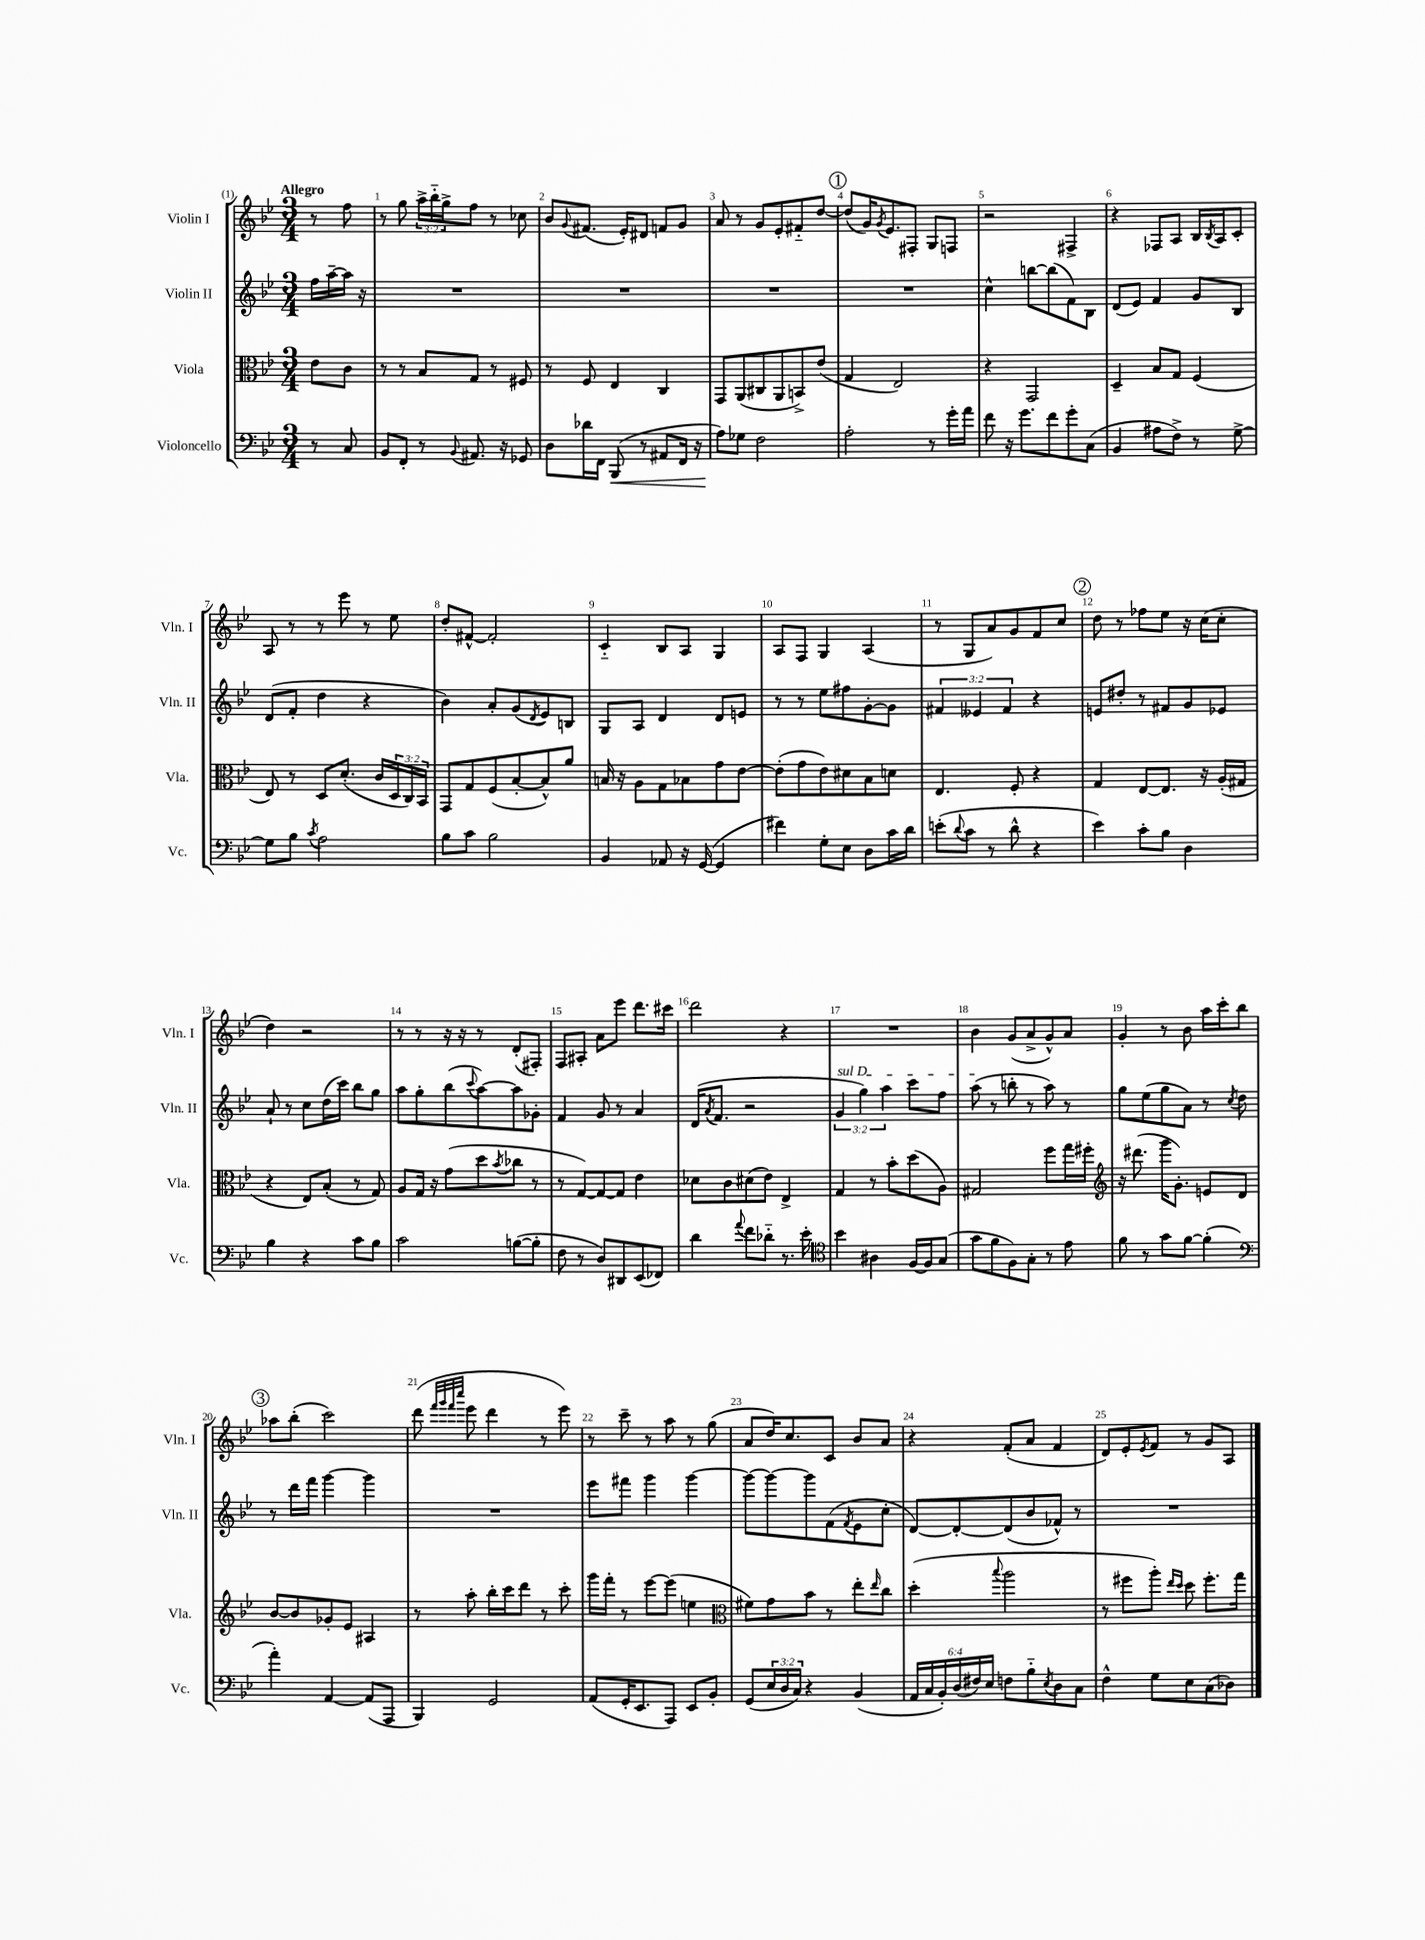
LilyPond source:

<<
\new StaffGroup <<
\new Staff = "s0" \with { instrumentName = "Violin I" shortInstrumentName = "Vln. I" } {
    \clef treble \key bes \major \numericTimeSignature \time 3/4 \override Staff.TupletNumber.text = #tuplet-number::calc-fraction-text \partial 4 \tempo "Allegro"
    r8 f''8 |
    r8 g''8 \tuplet 3/2 { a''16-> bes''16-_ g''16-> } f''8 r8 ces''8 |
    bes'8 \appoggiatura { g'8 } fis'8.( ees'16-.) dis'8 f'8 g'8 |
    a'8 r8 g'8 ees'8-. fis'8-_ d''8~ |
    \mark \markup { \circle "1" } d''8( g'16) \acciaccatura { g'8 } ees'8. fis8-. g8 f8 |
    r2 fis4-> |
    r4 fes8 a8 bes16 \acciaccatura { bes8 } a16 c'8-. |
    a8 r8 r8 ees'''8 r8 ees''8 |
    d''8-. fis'8~-^ fis'2-. |
    c'4-_ bes8 a8 g4 |
    a8 f8 g4 a4( |
    r8 g8 a'8) g'8 f'8 c''8 |
    \mark \markup { \circle "2" } d''8 r8 fes''8 ees''8 r16 c''16( c''8-. |
    d''4) r2 |
    r8 r8 r16 r16 r8 d'8-.( fis8-.) |
    f8 ais8-. a'8 ees'''8 d'''8. cis'''16 |
    d'''2 r4 |
    R2. |
    bes'4 g'8( a'8-> g'8-^) a'8 |
    g'4-. r8 bes'8 a''16 c'''16-. bes''8 |
    \mark \markup { \circle "3" } aes''8 bes''8-.( c'''2) |
    d'''8( \grace { f'''32 g'''32 f'''32 c''''32 } ees'''8 d'''4 r8 ees'''8) |
    r8 c'''8-- r8 a''8 r8 g''8( |
    a'8 d''16) c''8. c'8 bes'8 a'8 |
    r4 f'8-.( a'8 f'4 |
    d'8) ees'8-. \acciaccatura { ees'8 } f'8 r8 g'8 a8 \bar "|." |
}
\new Staff = "s1" \with { instrumentName = "Violin II" shortInstrumentName = "Vln. II" } {
    \clef treble \key bes \major \numericTimeSignature \time 3/4 \override Staff.TupletNumber.text = #tuplet-number::calc-fraction-text \partial 4
    f''16 a''16~-- a''16 r16 |
    R2. |
    R2. |
    R2. |
    \mark \markup { \circle "1" } R2. |
    c''4-^ b''8~ b''8( f'8) bes8 |
    d'8( ees'8) f'4 g'8 bes8 |
    d'8( f'8-. d''4 r4 |
    bes'4) a'8-. g'8( \acciaccatura { d'8 } ees'8) b8 |
    g8 a8 d'4 d'8 e'8 |
    r8 r8 ees''8 fis''8 g'8~-. g'8 |
    \tuplet 3/2 { fis'4 eeses'4 fis'4 } r4 |
    \mark \markup { \circle "2" } e'8 dis''8-. r8 fis'8 g'8 ees'8 |
    a'8-! r8 c''8 d''16( c'''16) bes''8 g''8 |
    a''8 g''8-. bes''8( \appoggiatura { c'''8 } a''8~) a''8 ges'8-. |
    f'4 g'8 r8 a'4 |
    d'16( \acciaccatura { a'8 } f'8. r2 |
    \tuplet 3/2 { \once \override TextSpanner.bound-details.left.text = \markup { \italic "sul D" } g'4\startTextSpan g''4) a''4 } c'''8 f''8 |
    a''8\stopTextSpan( r8 b''8-. r8 a''8) r8 |
    g''8 ees''8( g''8 a'8) r8 \acciaccatura { c''8 } d''8 |
    \mark \markup { \circle "3" } r8 d'''16 f'''16 g'''4~ g'''4 |
    R2. |
    ees'''8 fis'''8 g'''4 g'''4~ |
    g'''8~ g'''8~ g'''8 f'8( \acciaccatura { f'8 } ees'8 c''8-. |
    d'8~) d'8~-. d'8( bes'8 fes'8-^) r8 |
    R2. \bar "|." |
}
\new Staff = "s2" \with { instrumentName = "Viola" shortInstrumentName = "Vla." } {
    \clef alto \key bes \major \numericTimeSignature \time 3/4 \override Staff.TupletNumber.text = #tuplet-number::calc-fraction-text \partial 4
    ees'8 c'8 |
    r8 r8 bes8 g8 r8 fis8 |
    r8 f8 ees4 c4 |
    g,8 a,8( cis8 a,8 b,8->) ees'8( |
    \mark \markup { \circle "1" } g4 ees2) |
    r4 g,2 |
    d4-- bes8 g8 f4( |
    ees8) r8 d8 d'8.-.( c'16 \tuplet 3/2 { d16 c16) bes,16 } |
    g,8 g8 f8( bes8~-. bes8-^) a'8 |
    b16 r16 a8 g8 bes8 g'8 ees'8~ |
    ees'8-.( g'8 ees'8) dis'8 bes8 d'8 |
    ees4. f8-. r4 |
    \mark \markup { \circle "2" } g4 ees8~ ees8. r16 a16-.( gis16 |
    r4 ees8) bes8-.( r8 g8) |
    a8 g16 r16 g'8( d''8 \acciaccatura { bes'8 } ces''8 r8 |
    r8 g8~) g8~ g8 ees'4 |
    des'8 c'8 dis'8( ees'8) ees4-> |
    g4 r8 bes'8-. d''8( a8) |
    gis2 f''8 g''16 fis''16-. |
    \clef treble r16 dis'''8.( g'''16 g'8.-.) e'8 d'8 |
    \mark \markup { \circle "3" } bes'8~ bes'8 ges'8-. ees'8 ais4 |
    r8 a''8-. bes''16-. c'''16 d'''8 r8 c'''8-. |
    g'''16 f'''16-. r8 ees'''8~ ees'''8( e''4 |
    \clef alto fis'8) g'8 bes'8 r8 ees''8-. \grace { ees''16 } c''8 |
    d''4-.( \appoggiatura { bes''8 } a''2 |
    r8 fis''8 a''8-.) \grace { ees''16 d''16 } d''8 fis''8.-. g''16 \bar "|." |
}
\new Staff = "s3" \with { instrumentName = "Violoncello" shortInstrumentName = "Vc." } {
    \clef bass \key bes \major \numericTimeSignature \time 3/4 \override Staff.TupletNumber.text = #tuplet-number::calc-fraction-text \partial 4
    r8 c8 |
    bes,8 f,8-. r8 \appoggiatura { bes,8 } ais,8. r16 ges,8 |
    d8 des'16 f,16 bes,,8\<( r8 ais,8 f,16 r16 |
    a8\!) ges8 f2 |
    \mark \markup { \circle "1" } a2-. r8 g'16-. a'16 |
    f'8 r16 g'8. f'8 g'8-. c8( |
    bes,4 ais8 f8->) r8 g8~-> |
    g8 bes8 \acciaccatura { c'8 } a2 |
    bes8 c'8 bes2 |
    bes,4 aes,8 r16 g,16~( g,4 |
    fis'4) g8-. ees8 d8 c'16 d'16 |
    e'8-.( \appoggiatura { d'8 } c'8 r8 d'8-^ r4 |
    \mark \markup { \circle "2" } ees'4) c'8-. bes8 d4 |
    bes4 r4 c'8 bes8 |
    c'2 b8~( b8-. |
    f8 r8 d8) dis,8 ees,8( fes,8) |
    d'4 \appoggiatura { a'8 } f'8 des'8-_ r8. ees'16-. |
    \clef tenor bes'4 ais4 f16~ f16 g8( |
    g'8 f'8 f8) g8-. r8 ees'8 |
    f'8 r8 g'8 f'8~ f'4-.( |
    \mark \markup { \circle "3" } \clef bass a'4-.) a,4~ a,8( a,,8 |
    bes,,4) g,2 |
    a,8( g,16-. ees,8. a,,8) ees,8 bes,8-. |
    g,8( \tuplet 3/2 { ees16 d16 c16) } r4 bes,4( |
    \tuplet 6/4 { a,16 c16 bes,16-.) d16( fis16) ees16 } f8 bes8-_ \acciaccatura { ees8 } d8 c8 |
    f4-^ g8 ees8 c8( des8) \bar "|." |
}
>>
>>
\layout { \context { \Score \override BarNumber.break-visibility = ##(#f #t #t) barNumberVisibility = #all-bar-numbers-visible } }
